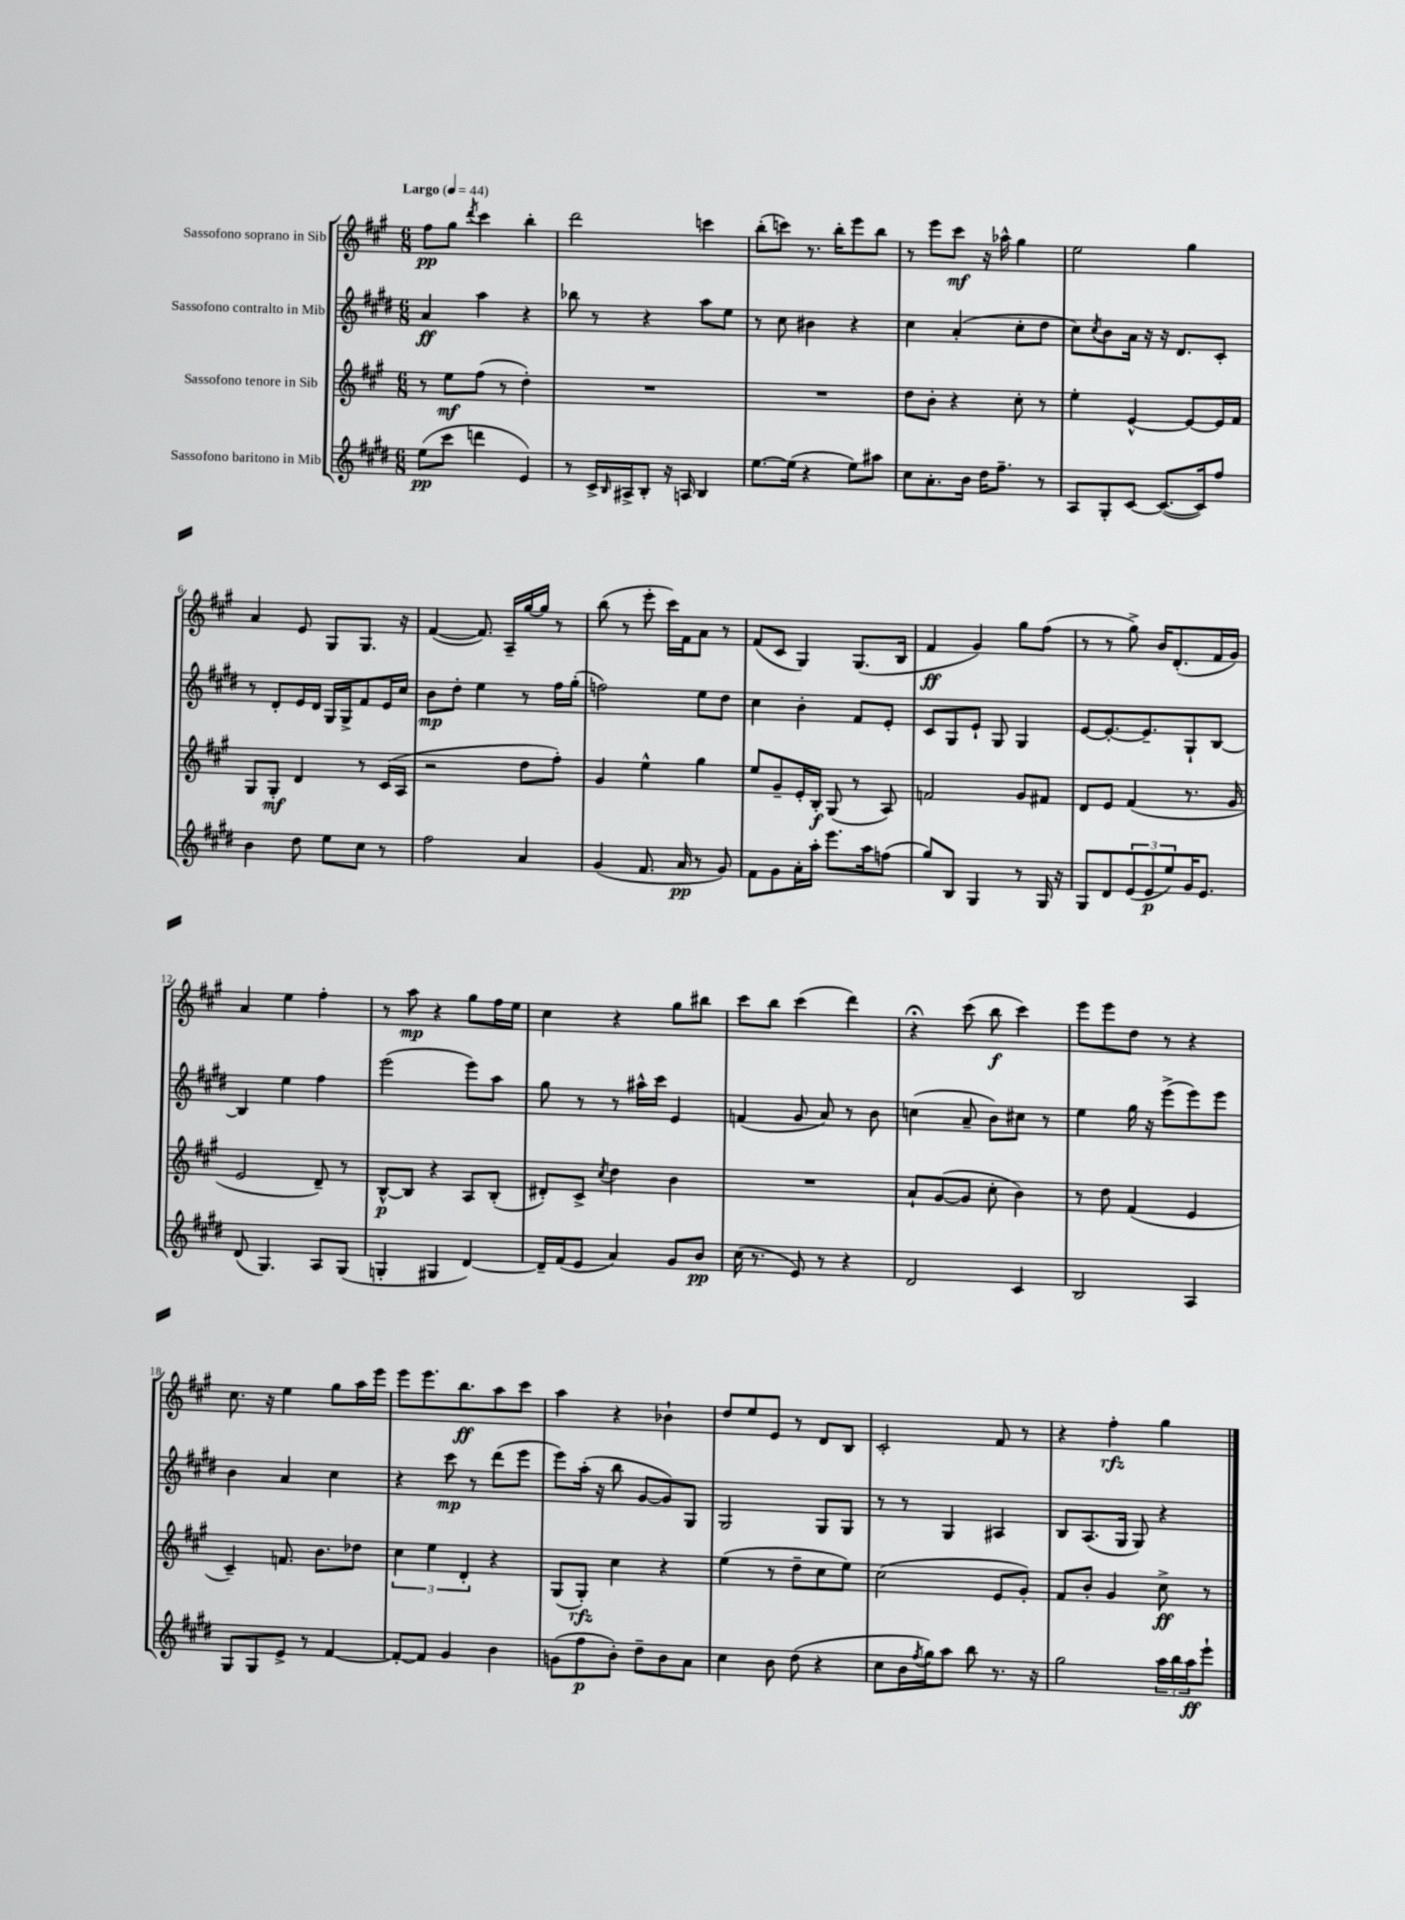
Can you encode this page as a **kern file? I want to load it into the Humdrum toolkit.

**kern	**dynam	**kern	**dynam	**kern	**dynam	**kern	**dynam
*part4	*part4	*part3	*part3	*part2	*part2	*part1	*part1
*staff4	*staff4	*staff3	*staff3	*staff2	*staff2	*staff1	*staff1
*I"Sassofono baritono in Mib	*	*I"Sassofono tenore in Sib	*	*I"Sassofono contralto in Mib	*	*I"Sassofono soprano in Sib	*
*clefG2	*	*clefG2	*	*clefG2	*	*clefG2	*
*k[f#c#g#d#]	*	*k[f#c#g#]	*	*k[f#c#g#d#]	*	*k[f#c#g#]	*
*M6/8	*	*M6/8	*	*M6/8	*	*M6/8	*
*MM44	*	*MM44	*	*MM44	*	*MM44	*
=1	=1	=1	=1	=1	=1	=1	=1
!	!	!	!	!	!	!LO:TX:a:B:t=Largo	!
(8ee\L	pp	8r	.	4a/	ff	8ff#\L	pp
8ccc#\J	.	8ee\L	mf	.	.	8gg#\J	.
.	.	.	.	.	.	8qddd/	.
4dddn\	.	(8ff#\J	.	4aa\	.	4ccc#\	.
.	.	8r	.	.	.	.	.
4e/)	.	4dd'\)	.	4r	.	4bb'\	.
=2	=2	=2	=2	=2	=2	=2	=2
8r	.	2.r	.	8bb-X\	.	2ddd\	.
16c#^/LL	.	.	.	8r	.	.	.
16qqB/	.	.	.	.	.	.	.
16A#X^/J	.	.	.	.	.	.	.
8B'/J	.	.	.	4r	.	.	.
16r	.	.	.	.	.	.	.
16An/	.	.	.	.	.	.	.
4B/	.	.	.	8aa\L	.	4cccn\	.
.	.	.	.	8ee\J	.	.	.
=3	=3	=3	=3	=3	=3	=3	=3
[8.ee\L	.	2.r	.	8r	.	(8bb'\L	.
.	.	.	.	8cc#\	.	8cccn\J)	.
(16ee\Jk]	.	.	.	.	.	.	.
4r	.	.	.	4b#X\	.	8.r	.
.	.	.	.	.	.	16bb'\KL	.
8ee\L)	.	.	.	4r	.	8eee\	.
8aa#X\J	.	.	.	.	.	8bb\J	.
=4	=4	=4	=4	=4	=4	=4	=4
8cc#\L	.	8dd\L	.	4cc#\	.	8r	.
8.a'\	.	8b'\J	.	.	.	8eee\L	.
.	.	4r	.	(4a'/	.	8ccc#\J	mf
16b\Jk	.	.	.	.	.	.	.
16dd#\KL	.	.	.	.	.	16r	.
8.ff#~\J	.	.	.	.	.	16aa-X^^\	.
.	.	8cc#'\	.	8cc#'\L	.	4gg#\	.
8r	.	8r	.	8dd#\J	.	.	.
=5	=5	=5	=5	=5	=5	=5	=5
8A/L	.	4ee'\	.	8cc#\L)	.	2ee\	.
.	.	.	.	8qcc#/	.	.	.
8G#'/	.	.	.	8b\	.	.	.
[8c#/J	.	[4e^^/	.	16a\Jk	.	.	.
.	.	.	.	16r	.	.	.
(8.c#/L_	.	.	.	16r	.	.	.
.	.	.	.	8.d#/L	.	.	.
.	.	8e/L_	.	.	.	4gg#\	.
16c#/k])	.	.	.	.	.	.	.
8ff#/J	.	16e/L]	.	8c#'/J	.	.	.
.	.	16f#/JJ	.	.	.	.	.
!!LO:LB:g=z
=6	=6	=6	=6	=6	=6	=6	=6
4b\	.	8G#/L	.	8r	.	4a/	.
.	.	8G#'/J	mf	8d#'/L	.	.	.
8dd#\	.	4d/	.	16e/L	.	8e/	.
.	.	.	.	16d#/JJ	.	.	.
8ee\L	.	.	.	16G#/LL	.	8G#/L	.
.	.	.	.	16G#^/J	.	.	.
8cc#\J	.	8r	.	8f#/	.	8.G#/J	.
8r	.	(16c#/LL	.	16e/L	.	.	.
.	.	16A/JJ	.	16cc#/JJ	.	16r	.
=7	=7	=7	=7	=7	=7	=7	=7
2ff#\	.	2r	.	8b\L	mp	([4f#/	.
.	.	.	.	8dd#'\J	.	.	.
.	.	.	.	4ee\	.	8.f#/])	.
.	.	.	.	.	.	16A~/LL	.
4a/	.	8dd\L	.	8r	.	[16gg#/	.
.	.	.	.	.	.	16gg#/JJ]	.
.	.	8ff#'\J)	.	16ff#\LL	.	8r	.
.	.	.	.	(16gg#'\JJ	.	.	.
=8	=8	=8	=8	=8	=8	=8	=8
(4g#/	.	4g#/	.	2ffn\)	.	(8bb\	.
.	.	.	.	.	.	8r	.
8.f#/	.	4ee^^\	.	.	.	8eee'\	.
.	.	.	.	.	.	16ccc#\LL)	.
16a/	pp	.	.	.	.	16f#\J	.
8r	.	4gg#\	.	8ee\L	.	8a\J	.
8g#/)	.	.	.	8dd#\J	.	8r	.
=9	=9	=9	=9	=9	=9	=9	=9
8f#\L	.	8ee/L	.	4cc#\	.	(8f#/L	.
8g#\	.	8g#~/	.	.	.	8c#/J	.
16a'\L	.	16e'/L	.	4b'\	.	4G#/)	.
16aa'\JJ	.	16B'/JJ	f	.	.	.	.
8.eee\L	.	(8G#/	.	.	.	.	.
.	.	8r	.	8f#/L	.	(8.G#/L	.
16aa\k	.	.	.	.	.	.	.
(8ffn\J	.	8A/)	.	8e'/J	.	.	.
.	.	.	.	.	.	16B/Jk	.
=10	=10	=10	=10	=10	=10	=10	=10
8gg#/L)	.	2fn/	.	8c#/L	.	4f#/	ff
8B/J	.	.	.	8G#/	.	.	.
4G#/	.	.	.	8e`/J	.	4g#/)	.
.	.	.	.	8G#/	.	.	.
8r	.	8g#/L	.	4G#/	.	8gg#\L	.
16G#/	.	8f#X/J	.	.	.	(8ff#\J	.
16r	.	.	.	.	.	.	.
=11	=11	=11	=11	=11	=11	=11	=11
8G#/L	.	8d/L	.	[8e/L	.	8r	.
8d#/	.	8e/J	.	8.e'/_	.	8r	.
(12e/	.	(4f#/	.	.	.	8gg#^\)	.
.	.	.	.	8.e~/]	.	.	.
12e/	p	.	.	.	.	.	.
.	.	.	.	.	.	16b/KL	.
12ee/)	.	.	.	.	.	.	.
.	.	.	.	.	.	(8.d'/	.
16g#/K	.	8.r	.	8G#`/	.	.	.
8.e/J	.	.	.	.	.	.	.
.	.	.	.	[8B/J	.	16f#/L	.
.	.	16g#/	.	.	.	16g#/JJ)	.
!!LO:LB:g=z
=12	=12	=12	=12	=12	=12	=12	=12
(8d#/	.	2e/	.	4B/]	.	4a/	.
4.G#/)	.	.	.	.	.	.	.
.	.	.	.	4ee\	.	4ee\	.
8A/L	.	8d~/)	.	4ff#\	.	4ff#'\	.
(8G#/J	.	8r	.	.	.	.	.
=13	=13	=13	=13	=13	=13	=13	=13
4Gn'/	.	[8B^^/L	p	(2eee\	.	8r	.
.	.	8B/J]	.	.	.	8aa\	mp
4G#X/	.	4r	.	.	.	4r	.
[4d#/)	.	8A/L	.	8eee\L)	.	8gg#\L	.
.	.	(8B'/J	.	8aa\J	.	16ff#\L	.
.	.	.	.	.	.	16ee\JJ	.
=14	=14	=14	=14	=14	=14	=14	=14
16d#~/LL]	.	8d#X'/L)	.	8gg#\	.	4cc#\	.
(16f#/J	.	.	.	.	.	.	.
8e/J	.	8c#^/J	.	8r	.	.	.
.	.	8qcc#/	.	.	.	.	.
4a/)	.	4dd\	.	8r	.	4r	.
.	.	.	.	16aa#X^^\LL	.	.	.
.	.	.	.	16ccc#\JJ	.	.	.
8g#/L	.	4b\	.	4e/	.	8gg#\L	.
8b/J	pp	.	.	.	.	8bb#X\J	.
=15	=15	=15	=15	=15	=15	=15	=15
(16cc#\	.	2.r	.	(4fn/	.	8ccc#\L	.
8.r	.	.	.	.	.	.	.
.	.	.	.	.	.	8bb\J	.
8e/)	.	.	.	8g#/	.	(4ccc#\	.
8r	.	.	.	8a/)	.	.	.
4r	.	.	.	8r	.	4ddd\)	.
.	.	.	.	8b\	.	.	.
=16	=16	=16	=16	=16	=16	=16	=16
2d#/	.	8a`/L	.	(4ccn\	.	4r;<	.
.	.	([8g#/	.	.	.	.	.
.	.	8g#/J]	.	8a~/	.	(8ccc#\	.
.	.	8cc#'\	.	8b\L)	.	8bb\	f
4c#/	.	4b\)	.	8cc#X\J	.	4ccc#\)	.
.	.	.	.	8r	.	.	.
=17	=17	=17	=17	=17	=17	=17	=17
2B/	.	8r	.	4ee\	.	8eee\L	.
.	.	8dd\	.	.	.	8eee\	.
.	.	(4f#/	.	16gg#\	.	8dd\J	.
.	.	.	.	16r	.	.	.
.	.	.	.	(8eee^\L	.	8r	.
4A/	.	4e/	.	8eee\)	.	4r	.
.	.	.	.	8eee\J	.	.	.
!!LO:LB:g=z
=18	=18	=18	=18	=18	=18	=18	=18
8G#/L	.	4c#~/)	.	4b\	.	8.cc#\	.
8G#/	.	.	.	.	.	.	.
.	.	.	.	.	.	16r	.
8e^/J	.	8.fn/	.	4a/	.	4ee\	.
8r	.	.	.	.	.	.	.
.	.	8.b\L	.	.	.	.	.
[4f#/	.	.	.	4cc#\	.	8gg#\L	.
.	.	8dd-X\J	.	.	.	16aa\L	.
.	.	.	.	.	.	16eee\JJ	.
=19	=19	=19	=19	=19	=19	=19	=19
8f#'/L_	.	6cc#\	.	4r	.	8eee\L	.
8f#/J]	.	.	.	.	.	8.eee\	.
.	.	6ee\	.	.	.	.	.
4g#/	.	.	.	8ccc#\	mp	.	.
.	.	.	.	.	.	8.bb\	ff
.	.	6d'/	.	.	.	.	.
.	.	.	.	8r	.	.	.
4b\	.	4r	.	(8ddd#\L	.	8aa\	.
.	.	.	.	8eee\J	.	8ccc#\J	.
=20	=20	=20	=20	=20	=20	=20	=20
(8gn\L	.	(8G#/L	.	8eee\L)	.	4aa\	.
8ff#\	p	8G#'/J)	rfz	(16aa'\Jk	.	.	.
.	.	.	.	16r	.	.	.
8b'\J)	.	4cc#\	.	8bb\	.	4r	.
8dd#~\L	.	.	.	[8g#/L	.	.	.
8b\	.	4r	.	8g#/])	.	4b-X`\	.
8a\J	.	.	.	8G#/J	.	.	.
=21	=21	=21	=21	=21	=21	=21	=21
4cc#\	.	(4ee\	.	2G#/	.	8dd/L	.
.	.	.	.	.	.	8ee/	.
8b\	.	8r	.	.	.	8e/J	.
(8dd#\	.	8dd~\L	.	.	.	8r	.
4r	.	8cc#\	.	8G#/L	.	8d/L	.
.	.	8ee\J)	.	8G#/J	.	8B/J	.
=22	=22	=22	=22	=22	=22	=22	=22
8cc#\L	.	(2cc#\	.	8r	.	2c#'/	.
16b\L	.	.	.	8r	.	.	.
8qff#/	.	.	.	.	.	.	.
16gg#\J)	.	.	.	.	.	.	.
8aa\J	.	.	.	4G#/	.	.	.
8bb\	.	.	.	.	.	.	.
8.r	.	8e/L	.	4A#X/	.	8f#/	.
.	.	8g#'/J)	.	.	.	8r	.
16r	.	.	.	.	.	.	.
=23	=23	=23	=23	=23	=23	=23	=23
2gg#\	.	8f#/L	.	8B/L	.	4r	.
.	.	8b'/J	.	(8.A/	.	.	.
.	.	4g#/	.	.	.	4ff#'\	rfz
.	.	.	.	16G#/Jk	.	.	.
.	.	.	.	8G#/)	.	.	.
24aa\LL	.	8cc#^\	ff	4r	.	4gg#\	.
24bb\	.	.	.	.	.	.	.
24aa\J	ff	.	.	.	.	.	.
8eee`\J	.	8r	.	.	.	.	.
==	==	==	==	==	==	==	==
*-	*-	*-	*-	*-	*-	*-	*-
